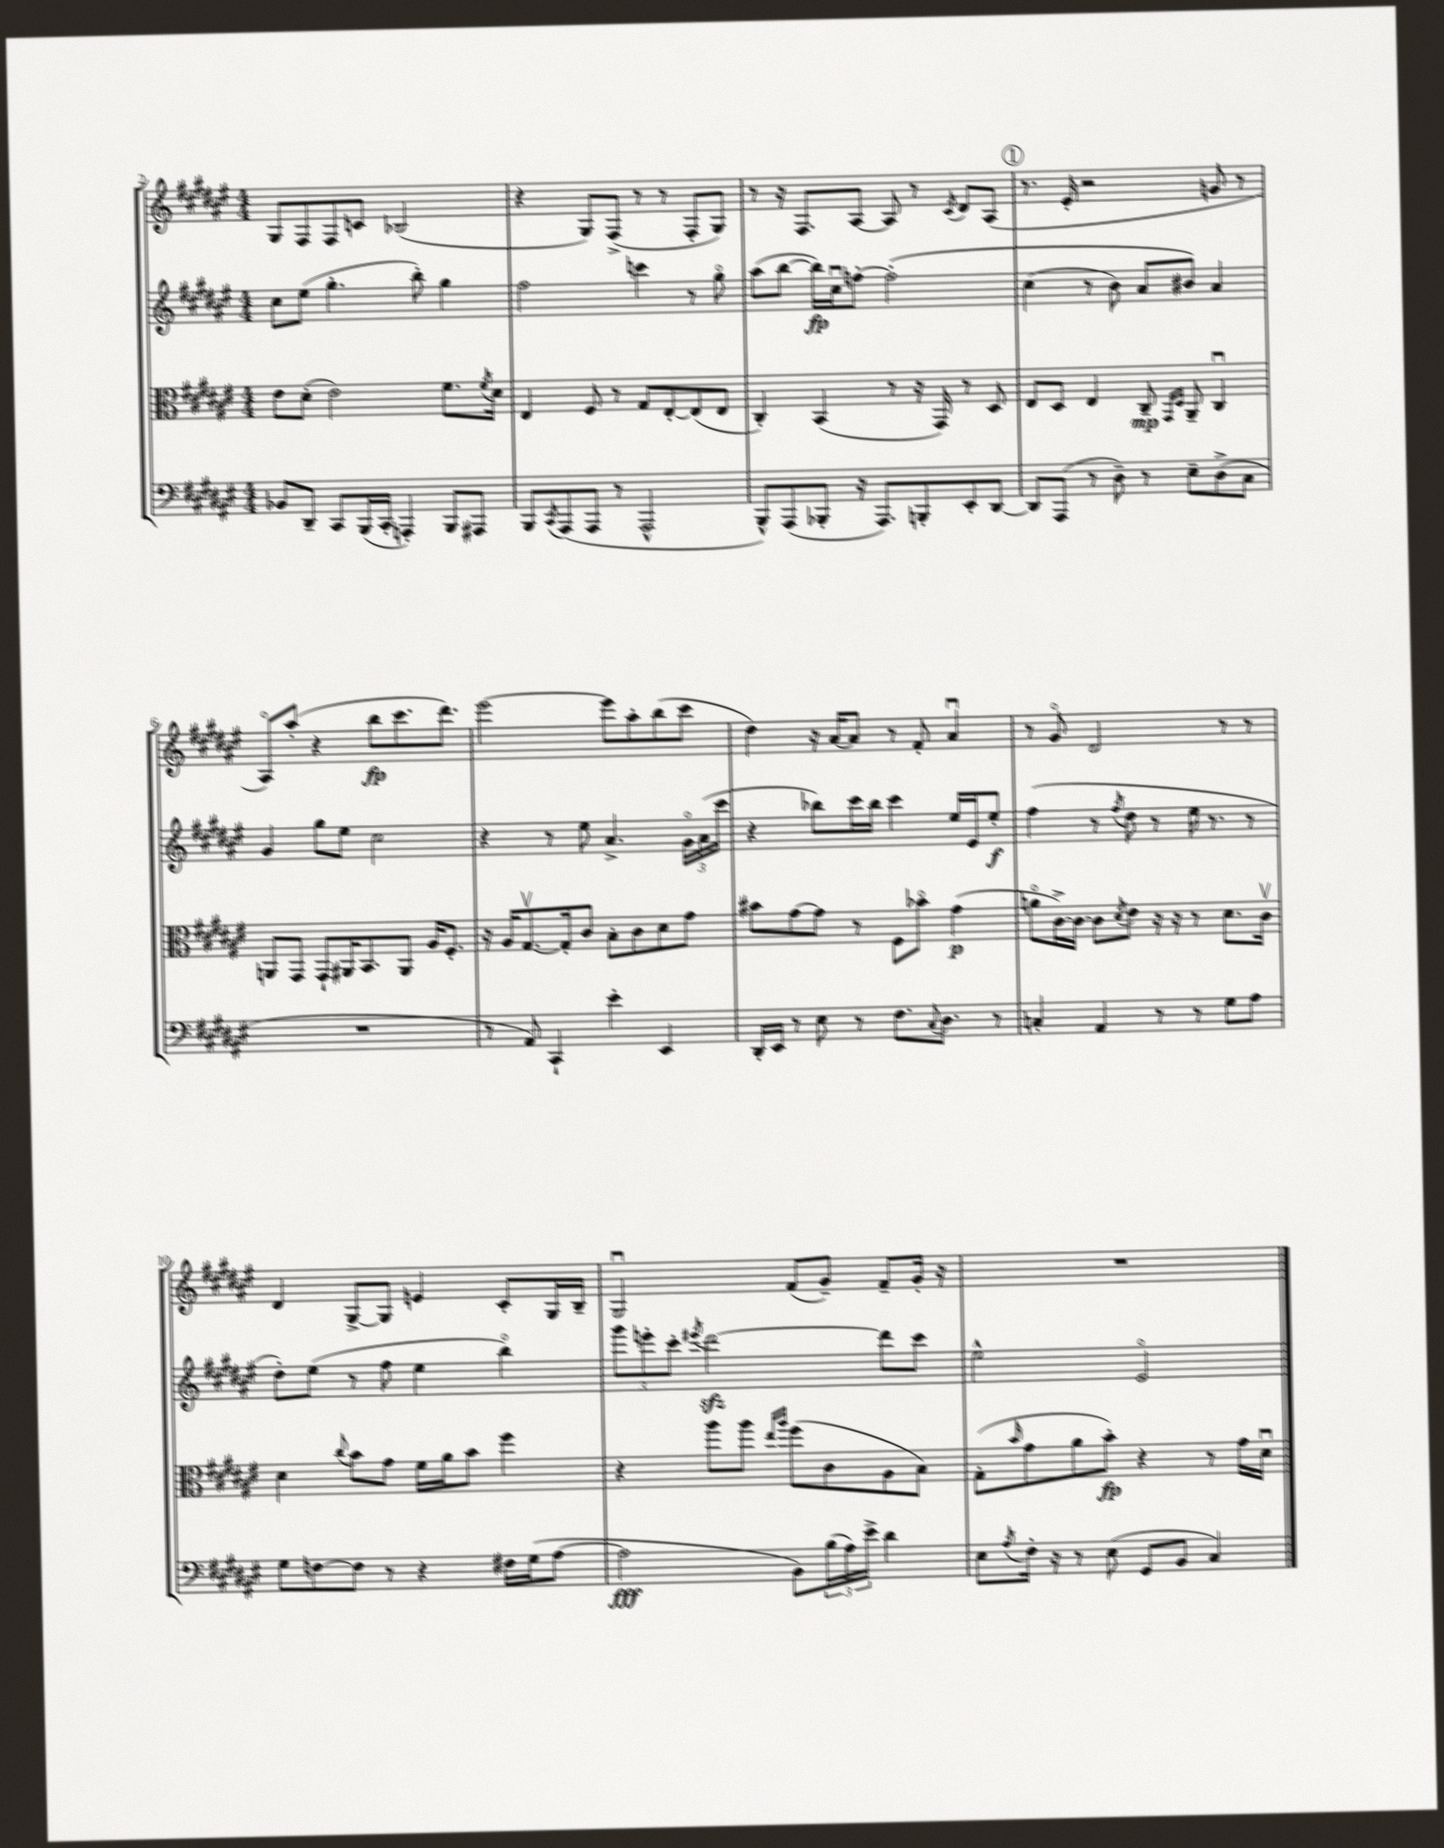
<<
\new StaffGroup <<
\new Staff = "s0" {
    \clef treble \key fis \major \numericTimeSignature \time 4/4
    gis8 fis8 fis8 c'8 bes2( |
    r4 gis8) fis8->( r8 r8 fis8-. gis8) |
    r8 r16 fis8. ais8~ ais8 r8 \acciaccatura { cis'8 } dis'8 ais8( |
    \mark \markup { \circle "1" } r8. eis'16-. r2 g'8 r8 |
    ais8\flageolet) ais''8-.( r4 b''8\fp cis'''8. dis'''8.) |
    eis'''2~ eis'''8 ais''8-. b''8( cis'''8 |
    dis''4) r16 ais'16~ ais'8 r8 fis'8-. ais'4\downbow |
    r8 gis'8\flageolet dis'2 r8 r8 |
    dis'4 gis8~-> gis8 e'4 cis'8-. gis16 b16-- |
    gis2\downbow fis'8( gis'8--) fis'8-- gis'16-. r16 |
    R1 \bar "|." |
}
\new Staff = "s1" {
    \clef treble \key fis \major \numericTimeSignature \time 4/4
    cis''8 eis''8( gis''4.-. b''8-.) gis''4 |
    fis''2 c'''4 r8 gis''8\flageolet |
    ais''8( b''8~ b''16\fp) cis''16\downbow f''8~-. f''2-.\( |
    \mark \markup { \circle "1" } cis''4( r8 b'8) ais'8 bis'8\) ais'4 |
    gis'4 gis''8 eis''8 cis''2 |
    r4 r8 eis''8 ais'4.-> \tuplet 3/2 { gis'16\flageolet ais'16( cis'''16 } |
    r4 bes''8) cis'''16 bes''16 cis'''4 eis''16 eis'16 eis''8-.\f |
    fis''4( r8 \acciaccatura { fis''8 } dis''8 r8 eis''16 r8. r8 |
    dis''8-.) eis''8( r8 fis''8 eis''4 b''4\flageolet) |
    \tuplet 3/2 { gis'''8 e'''8-. cis'''8-. } \acciaccatura { eis'''8 } dis'''2~\sfz dis'''8 cis'''8 |
    eis''2-^ eis'2\flageolet \bar "|." |
}
\new Staff = "s2" {
    \clef alto \key fis \major \numericTimeSignature \time 4/4
    eis'8 dis'8-.( eis'2) fis'8. \acciaccatura { fis'8 } dis'16 |
    eis4 fis8 r8 gis8 eis8~-. eis8( eis8 |
    cis4-.) b,4( r8 r16 gis,16) r8 dis8 |
    \mark \markup { \circle "1" } eis8 dis8 eis4 cis8--\mp \grace { gis,16 dis16 } ais,8-- cis4\downbow |
    a,8 gis,8 gis,8-! ais,16 b,8. ais,8 ais16 fis8.-. |
    r16 ais16 gis8.~\upbow gis16-. cis'8 b8-. cis'8 dis'8 gis'8 |
    bis'8 gis'8~ gis'8 r8 fis8 bes'8\flageolet gis'4\p( |
    a'8\flageolet cis'16~->) cis'16~ cis'8 \acciaccatura { dis'8 } eis'8 r16 r16 r8 dis'8. cis'16\upbow |
    dis'4 \appoggiatura { cis''8 } b'8 gis'8 fis'16 ais'16 b'8 fis''4 |
    r4 ais''8 ais''8 \grace { eis''16 ais''16 } fis''8( cis'8 ais8 b8) |
    gis8-.( \grace { b'16 } gis'8 ais'8 b'8-.\fp) r4 r8 gis'16 dis'16\downbow \bar "|." |
}
\new Staff = "s3" {
    \clef bass \key fis \major \numericTimeSignature \time 4/4
    bes,8 dis,8-- cis,8 b,,16( cis,16-. a,,4-.) b,,8 ais,,8 |
    b,,8 \acciaccatura { cis,8 } ais,,8( ais,,8 r8 ais,,2-^ |
    b,,8-^) ais,,8( bes,,8-. r16 ais,,8.) b,,8-. eis,8-. dis,8~ |
    \mark \markup { \circle "1" } dis,8 ais,,8( r8 dis8--) r8 eis8-- dis8->( cis8 |
    R1 |
    r8 ais,8) cis,4-! eis'4-. eis,4 |
    dis,16-. eis,16 r8 eis8 r8 fis8. \appoggiatura { cis8 } dis8. r8 |
    c4-. ais,4 r8 r8 gis8 ais8 |
    gis8 f8~ f8 r8 r4 fis16 gis16( ais8~ |
    ais2\fff b,8) \tuplet 3/2 { b16( ais16) eis'16-> } dis'4 |
    eis8 \acciaccatura { ais8 } fis16-. r16 r8 eis8( gis,8 b,8 cis4) \bar "|." |
}
>>
>>
\layout { \context { \Score currentBarNumber = #2 } }
